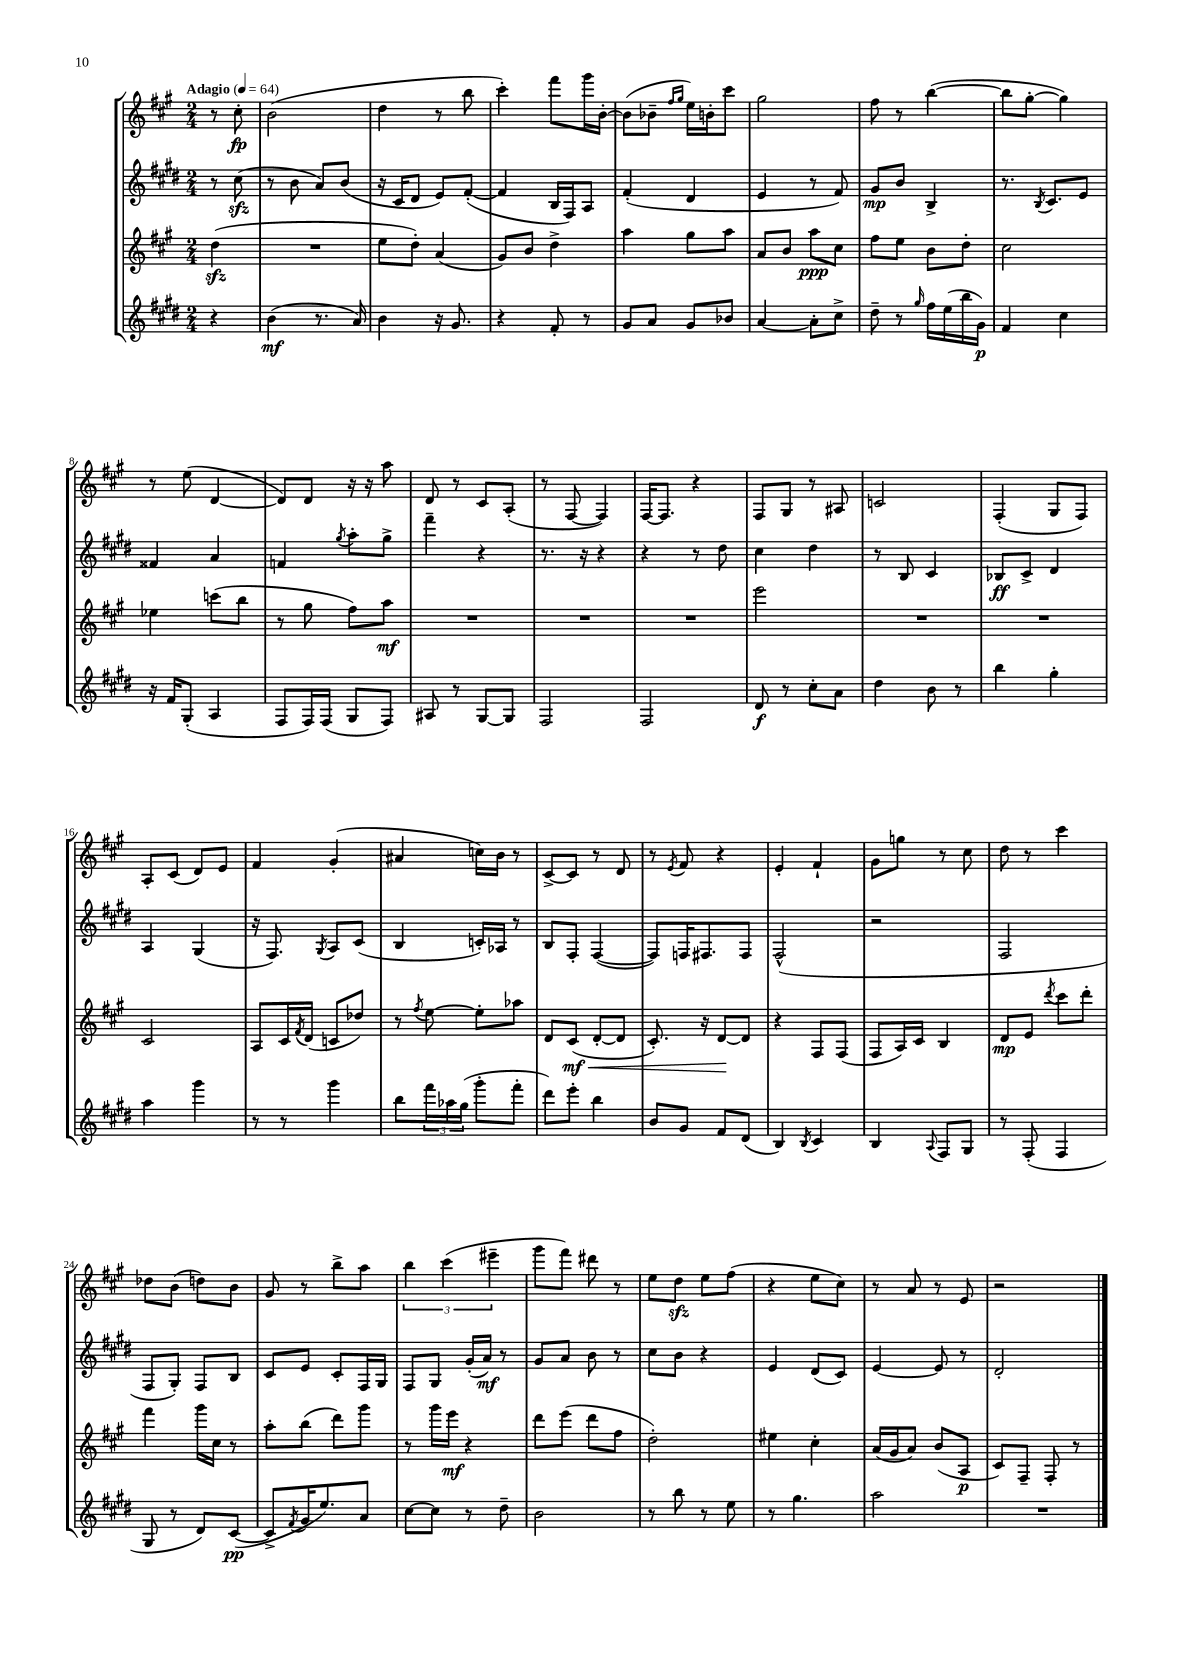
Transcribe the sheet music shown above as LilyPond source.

<<
\new StaffGroup <<
\new Staff = "s0" {
    \clef treble \key a \major \numericTimeSignature \time 2/4 \partial 4 \tempo "Adagio" 4 = 64
    r8 cis''8-.\fp |
    b'2( |
    d''4 r8 b''8 |
    cis'''4-.) fis'''8 gis'''16 b'16~-. |
    b'8( bes'8-- \grace { fis''16 gis''16 } e''16) b'16-. cis'''8 |
    gis''2 |
    fis''8 r8 b''4~( |
    b''8 gis''8~-. gis''4) |
    r8 e''8( d'4~ |
    d'8) d'8 r16 r16 a''8 |
    d'8 r8 cis'8 a8-.( |
    r8 fis8~ fis4) |
    fis16~ fis8. r4 |
    fis8 gis8 r8 ais8 |
    c'2 |
    fis4-.( gis8 fis8) |
    a8-. cis'8( d'8) e'8 |
    fis'4 gis'4-.( |
    ais'4 c''16) b'16 r8 |
    cis'8~-> cis'8 r8 d'8 |
    r8 \acciaccatura { e'8 } fis'8 r4 |
    e'4-. fis'4-! |
    gis'8 g''8 r8 cis''8 |
    d''8 r8 cis'''4 |
    des''8 b'8( d''8) b'8 |
    gis'8 r8 b''8-> a''8 |
    \tuplet 3/2 { b''4 cis'''4( eis'''4-- } |
    gis'''8 fis'''8) dis'''8 r8 |
    e''8 d''8\sfz e''8 fis''8( |
    r4 e''8 cis''8) |
    r8 a'8 r8 e'8 |
    r2 \bar "|." |
}
\new Staff = "s1" {
    \clef treble \key e \major \numericTimeSignature \time 2/4 \partial 4
    r8 cis''8\sfz( |
    r8 b'8 a'8) b'8( |
    r16 cis'16 dis'8 e'8) fis'8~-.( |
    fis'4 b16 fis16) a8 |
    fis'4-.( dis'4 |
    e'4 r8 fis'8) |
    gis'8\mp b'8 b4-> |
    r8. \acciaccatura { b8 } cis'8. e'8 |
    fisis'4 a'4 |
    f'4 \acciaccatura { gis''8 } a''8-. gis''8-> |
    fis'''4-- r4 |
    r8. r16 r4 |
    r4 r8 dis''8 |
    cis''4 dis''4 |
    r8 b8 cis'4 |
    bes8\ff cis'8-> dis'4 |
    a4 gis4( |
    r16 fis8.) \acciaccatura { gis8 } a8 cis'8( |
    b4 c'16-.) aes16 r8 |
    b8 fis8-. fis4~( |
    fis8) f16 fis8. fis8 |
    fis2-^( |
    r2 |
    fis2 |
    fis8 gis8-.) fis8 b8 |
    cis'8 e'8 cis'8-. fis16 gis16 |
    fis8 gis8 gis'16-.( a'16\mf) r8 |
    gis'8 a'8 b'8 r8 |
    cis''8 b'8 r4 |
    e'4 dis'8( cis'8) |
    e'4~ e'8 r8 |
    dis'2-. \bar "|." |
}
\new Staff = "s2" {
    \clef treble \key a \major \numericTimeSignature \time 2/4 \partial 4
    d''4\sfz( |
    R2 |
    e''8 d''8-.) a'4( |
    gis'8) b'8 d''4-> |
    a''4 gis''8 a''8 |
    a'8 b'8 a''8\ppp cis''8 |
    fis''8 e''8 b'8 d''8-. |
    cis''2 |
    ees''4 c'''8( b''8 |
    r8 gis''8 fis''8) a''8\mf |
    R2 |
    R2 |
    R2 |
    e'''2 |
    R2 |
    R2 |
    cis'2 |
    a8 cis'16 \acciaccatura { fis'8 } d'16( c'8 des''8) |
    r8 \acciaccatura { fis''8 } e''8~ e''8-. aes''8 |
    d'8 cis'8\mf\<( d'8~-. d'8 |
    cis'8.-.) r16 d'8~\! d'8 |
    r4 fis8 fis8( |
    fis8 a16) cis'16 b4 |
    d'8\mp e'8 \acciaccatura { d'''8 } cis'''8 d'''8-. |
    fis'''4 gis'''16 cis''16 r8 |
    a''8-. b''8( d'''8) gis'''8 |
    r8 gis'''16 e'''16\mf r4 |
    d'''8 e'''8( d'''8 fis''8 |
    d''2-.) |
    eis''4 cis''4-. |
    a'16( gis'16 a'8) b'8( a8\p |
    cis'8) fis8-- fis8-. r8 \bar "|." |
}
\new Staff = "s3" {
    \clef treble \key e \major \numericTimeSignature \time 2/4 \partial 4
    r4 |
    b'4\mf( r8. a'16) |
    b'4 r16 gis'8. |
    r4 fis'8-. r8 |
    gis'8 a'8 gis'8 bes'8 |
    a'4~ a'8-. cis''8-> |
    dis''8-- r8 \grace { gis''16 } fis''16 e''16( b''16 gis'16\p) |
    fis'4 cis''4 |
    r16 fis'16 gis8-.( a4 |
    fis8 fis16) fis16( gis8 fis8) |
    ais8 r8 gis8~ gis8 |
    fis2 |
    fis2 |
    dis'8\f r8 cis''8-. a'8 |
    dis''4 b'8 r8 |
    b''4 gis''4-. |
    a''4 gis'''4 |
    r8 r8 gis'''4 |
    b''8 \tuplet 3/2 { fis'''16 aes''16 gis''16( } gis'''8-. fis'''8-. |
    dis'''8) e'''8-. b''4 |
    b'8 gis'8 fis'8 dis'8( |
    b4) \acciaccatura { b8 } cis'4 |
    b4 \appoggiatura { a8 } fis8 gis8 |
    r8 fis8-.( fis4 |
    gis8 r8 dis'8) cis'8~\pp( |
    cis'8-> \acciaccatura { fis'8 } gis'16 e''8.) a'8 |
    cis''8~ cis''8 r8 dis''8-- |
    b'2 |
    r8 b''8 r8 e''8 |
    r8 gis''4. |
    a''2 |
    R2 \bar "|." |
}
>>
>>
